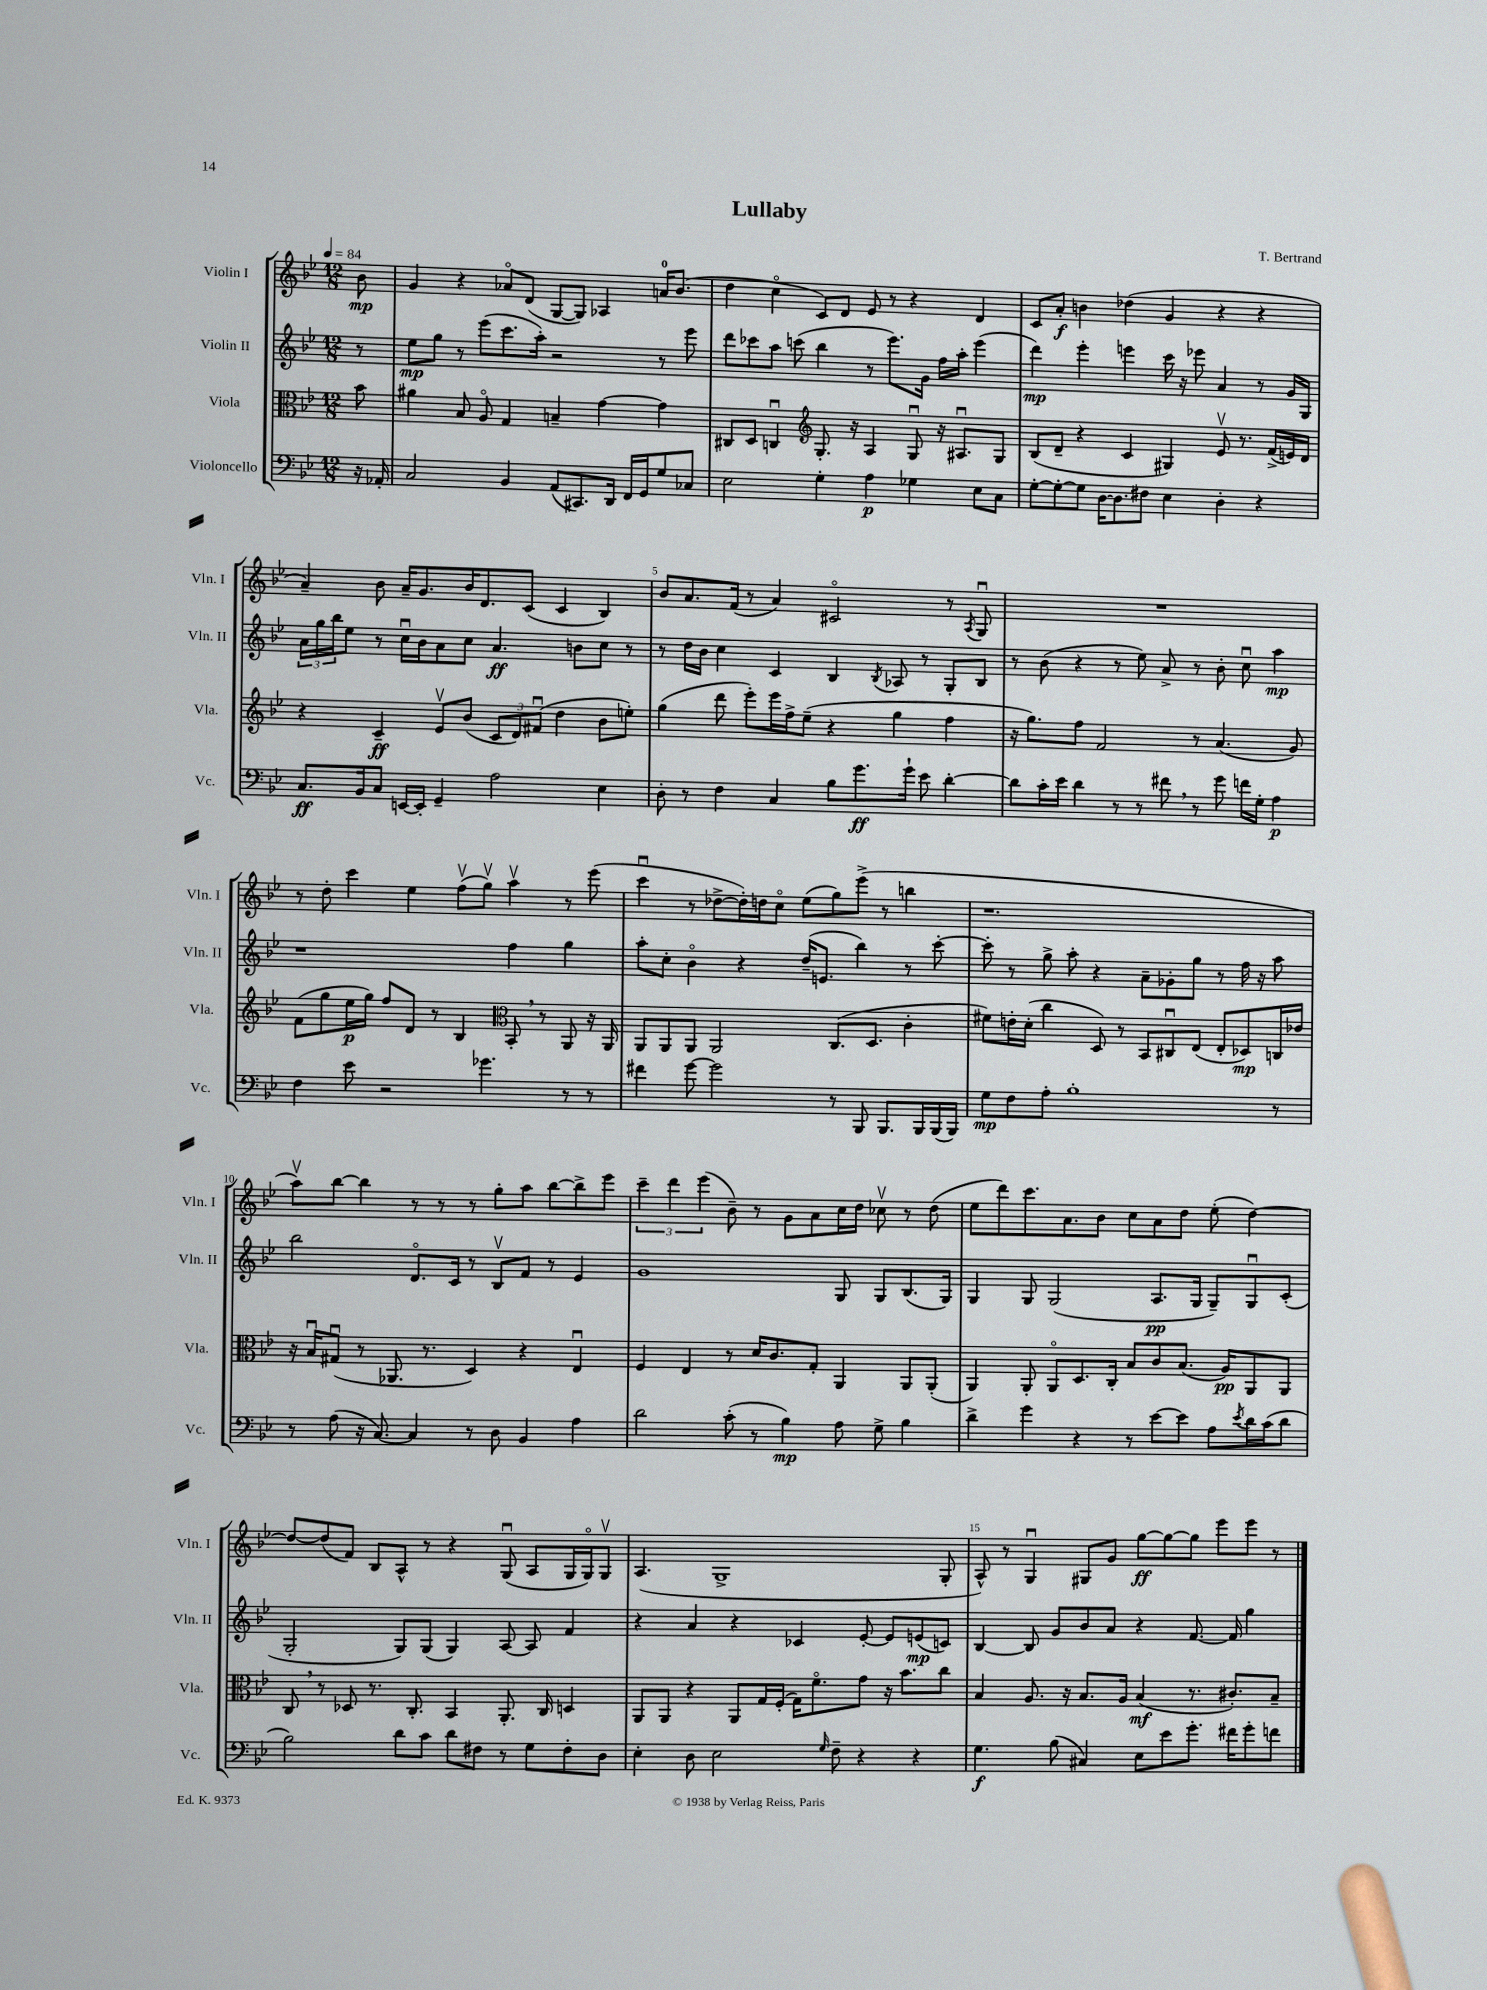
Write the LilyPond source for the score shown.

\header { title = "Lullaby" composer = "T. Bertrand" }
<<
\new StaffGroup <<
\new Staff = "s0" \with { instrumentName = "Violin I" shortInstrumentName = "Vln. I" } {
    \clef treble \key bes \major \numericTimeSignature \time 12/8 \partial 8 \tempo 4 = 84
    bes'8\mp |
    g'4 r4 aes'8\flageolet d'8( g8~ g8) aes4 a'16-0 bes'8.( |
    d''4 c''4\flageolet c'8) d'8 ees'8 r8 r4 d'4 |
    c'8 a'8-.\f b'4 des''4( g'4 r4 r4 |
    a'4--) bes'8 a'16-- g'8. bes'16 d'8. c'8( c'4 bes4) |
    bes'8 a'8. f'16( r8 a'4) cis'2\flageolet r8 \acciaccatura { a8 } g8\downbow |
    R1. |
    r8 d''8-. c'''4 ees''4 f''8\upbow( g''8\upbow) a''4\upbow r8 ees'''8( |
    c'''4\downbow r8 des''8~-> des''16-.) d''16 c''8\flageolet ees''8( g''8) ees'''8->( r8 b''4 |
    r1. |
    a''8\upbow) bes''8~ bes''4 r8 r8 r8 g''8-. a''8 bes''8~ bes''8-> ees'''8 |
    \tuplet 3/2 { c'''4-- d'''4 ees'''4( } bes'8--) r8 g'8 a'8 c''16 d''16 ces''8\upbow r8 d''8( |
    ees''8 d'''8) c'''8. a'8. bes'8 c''8 a'8 d''8 ees''8-.( d''4~) |
    d''8~ d''8( f'8) bes8 a8-^ r8 r4 g8\downbow( a8 g16 g16\flageolet) g8\upbow |
    a4.( g1-> g8-. |
    a8-^) r8 g4\downbow gis8 g'8 g''8~\ff g''8~ g''8 ees'''8 ees'''8 r8 \bar "|." |
}
\new Staff = "s1" \with { instrumentName = "Violin II" shortInstrumentName = "Vln. II" } {
    \clef treble \key bes \major \numericTimeSignature \time 12/8 \partial 8
    r8 |
    ees''8\mp g''8 r8 ees'''8( c'''8. a''16-.) r2 r8 ees'''8 |
    d'''8 ces'''8 a''8 c'''8( bes''4 r8 ees'''8.) g'16 f''16 a''16-. ees'''4( |
    d'''4\mp) ees'''4-. e'''4 c'''16 r16 ees'''8 a'4 r8 g'16 g16 |
    \tuplet 3/2 { a'16 g''16 bes''16 } ees''8 r8 c''16\downbow bes'16 a'8 c''8 a'4.\ff b'8 c''8 r8 |
    r8 d''16 bes'16 c''4 c'4 bes4 \acciaccatura { bes8 } aes8 r8 g8-. bes8 |
    r8 bes'8( r4 r8 ees''8) a'8-> r8 bes'8-. c''8\downbow a''4\mp |
    r1 f''4 g''4 |
    a''8-. c''8-. bes'4\flageolet r4 d''16--( e'8. bes''4) r8 c'''8~-. |
    c'''8-. r8 g''8-> a''8-. r4 a'8-- ges'8-. g''8 r8 f''16 r16 a''8 |
    bes''2 d'8.\flageolet c'16 r8 bes8\upbow f'8 r8 ees'4 |
    g'1 g8 g8 bes8.( g16) |
    g4 g8 g2( a8.\pp g16 g8--) g8\downbow c'8-.( |
    g2-. g8) g8( g4) a8~ a8 f'4 |
    r4 a'4 r4 ces'4 ees'8~-. ees'8 e'8\mp( c'8) |
    bes4~ bes8 g'8 bes'8 a'8 r4 f'8.~ f'16 g''4 \bar "|." |
}
\new Staff = "s2" \with { instrumentName = "Viola" shortInstrumentName = "Vla." } {
    \clef alto \key bes \major \numericTimeSignature \time 12/8 \partial 8
    bes'8 |
    ais'4 bes8 a8\flageolet g4 b4-- g'4~ g'4 |
    cis8 d8 c4\downbow \clef treble g8.-. r16 a4 g8\downbow r16 ais8.\downbow g8 |
    bes8( d'8-- r4 c'4 gis4) ees'8\upbow r8. f'16->( e'16) d'16 |
    r4 c'4--\ff ees'8\upbow bes'8( \tuplet 3/2 { c'8 d'8) fis'8\downbow( } d''4 bes'8 e''8-.) |
    g''4( d'''8 ees'''8-.) ees'''16 f''16-> ees''8--( r4 g''4 f''4 |
    r16 g''8.) f''8 f'2 r8 a'4.( g'8) |
    f'8( g''8 ees''16\p g''16) f''8 d'8 r8 bes4 \clef alto bes,8-. \breathe r8 a,8 r16 a,16 |
    a,8 a,8 a,8 a,2 c8.( d8. c'4-. |
    fis'8) e'16-. d'16-.( c''4 d8) r8 bes,8 cis8\downbow ees8( ees8-. des8\mp) c16 ees'16 |
    r16 bes16\downbow gis8\downbow( r8 aes,8. r8. d4) r4 ees4\downbow |
    f4 ees4 r8 d'16 c'8. g8-. a,4 a,8 a,8-.( |
    a,4) a,8-. a,8\flageolet d8. c16-. bes8 c'8 bes8.( a16\pp) a,8 a,8 |
    c8 \breathe r8 des8 r8. c8.-. bes,4 a,8.-. c16 d4 |
    a,8 a,8 r4 a,8 g16 f16-.( g16) f'8.\flageolet g'8 r16 bes'8. c''8 |
    bes4 a8. r16 bes8. a16 bes4\mf( r8. cis'8.-.) bes8-- \bar "|." |
}
\new Staff = "s3" \with { instrumentName = "Violoncello" shortInstrumentName = "Vc." } {
    \clef bass \key bes \major \numericTimeSignature \time 12/8 \partial 8
    r16 aes,16-. |
    c2 bes,4 a,8( cis,8.) d,16 f,16 g,16 g8 ces8 |
    ees2 g4-. a4\p ges4 ees8 c8 |
    g8~-. g8~-. g8 d16~ d8. fis8 ees4 d4-. r4 |
    c8.\ff bes,16 c8 e,16~ e,16-. g,4-- a2 ees4 |
    d8-. r8 f4 c4 bes8 g'8.\ff g'16-! ees'8 d'4~-. |
    d'8 c'16-. ees'16 d'4 r8 r8 fis'8 \breathe r8 g'8 f'16 g16-. a4\p |
    f4 ees'8 r2 ges'4. r8 r8 |
    fis'4 g'8~ g'2 r8 bes,,8 bes,,8. bes,,16 bes,,16( bes,,16) |
    g8\mp f8 a8-. bes1-. r8 |
    r8 a8( r16 c8.~) c4 r8 d8 bes,4 a4 |
    d'2 c'8-.( r8 bes4\mp) a8 g8-> bes4 |
    d'4-> g'4 r4 r8 ees'8~ ees'8 a8 \acciaccatura { ees'8 } d'16 c'16( d'8 |
    bes2) d'8 c'8 d'8 fis8 r8 g8 fis8-. d8 |
    ees4-. d8 ees2 \grace { g16 } f8-- r4 r4 |
    g4.\f bes8( cis4) ees8 ees'8 g'8.-. fis'16 g'8-. f'8 \bar "|." |
}
>>
>>
\layout { \context { \Score \override BarNumber.break-visibility = ##(#f #t #t) barNumberVisibility = #(every-nth-bar-number-visible 5) } }
